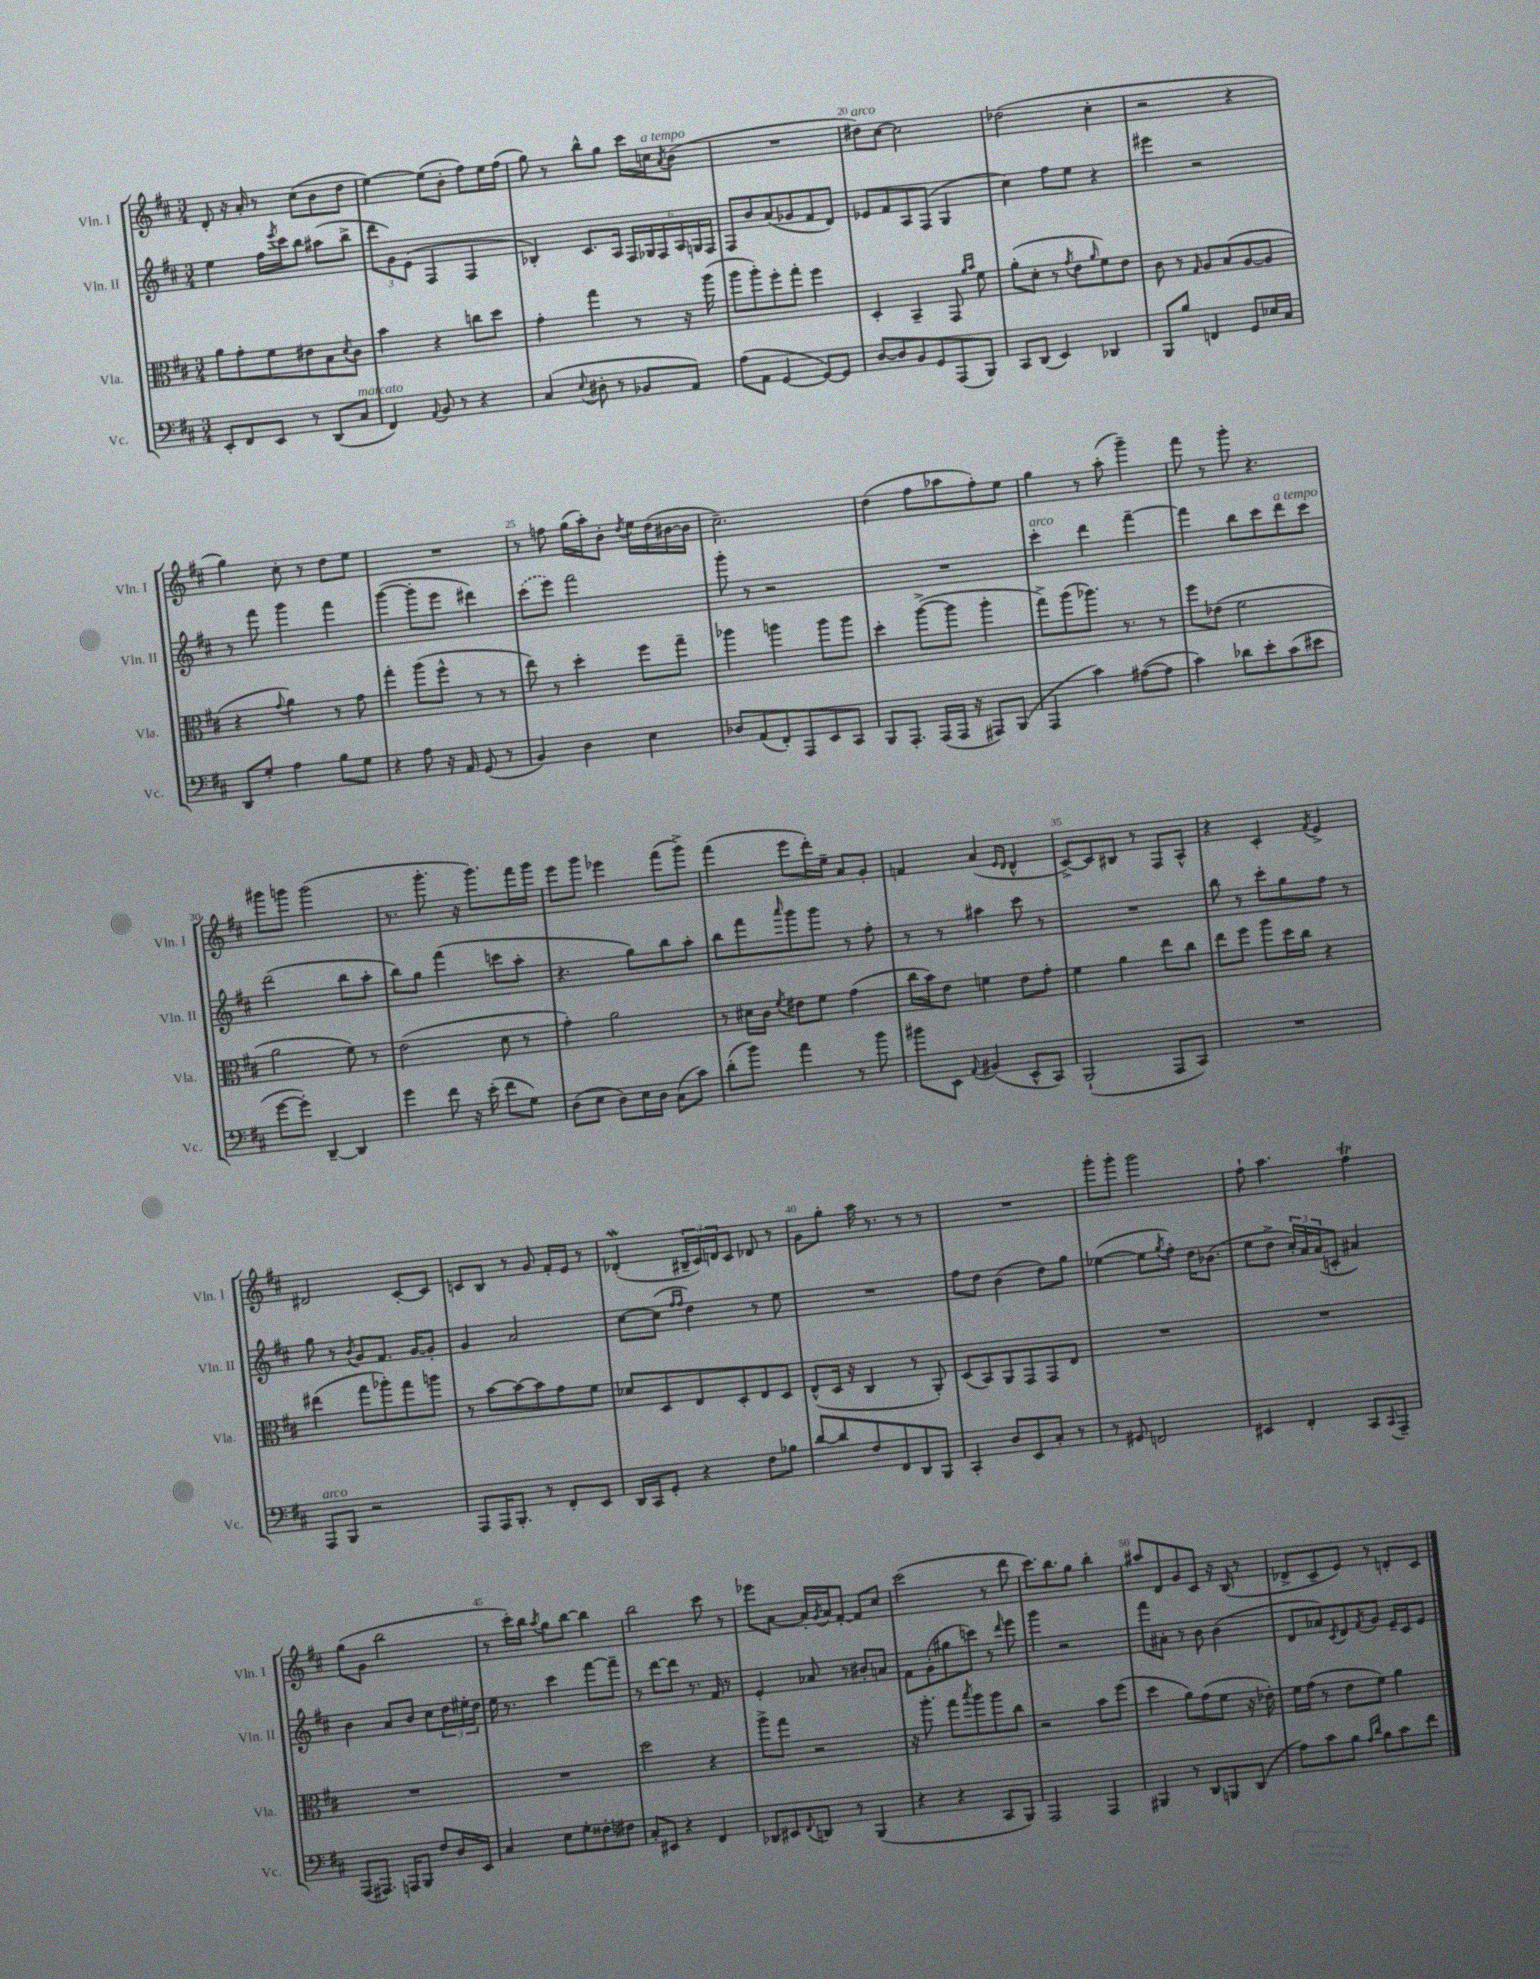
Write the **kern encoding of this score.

**kern	**kern	**kern	**kern
*staff4	*staff3	*staff2	*staff1
*clefF4	*clefC3	*clefG2	*clefG2
*k[f#c#]	*k[f#c#]	*k[f#c#]	*k[f#c#]
*M3/4	*M3/4	*M3/4	*M3/4
8EE'	8a	4ee	8d'
8FF#	8g'	.	16r
.	.	.	16a'
8EE	8f#	16ff#	8r
.	.	8qeee	.
.	.	16ccc#	.
8r	8e#	8bb	(8cc#
(8DD	8B	(8aa#	8b
.	8qd	.	.
8C#	8c#	8bb^	8dd
=	=	=	=
4FF#)	4b	12ddd	[4ee)
.	.	12g)	.
.	.	(12e	.
8qqAA	.	.	.
8BB	4r	4F#	(8ee]
8r	.	.	8b'
4r	8cc	4F#	8ff#)
.	8dd	.	16ee
.	.	.	(16ff#
=	=	=	=
(4C#	4g'	4B-')	8gg)
.	.	.	8r
8qqE	.	.	.
8D#'	4gg	8.c#	8bb^^
8r	.	.	8gg
.	.	16A	.
8BB-	8r	24F#	16ccc#
.	.	24G-	.
.	.	.	16cc
.	.	24F#	.
.	.	.	8qa
8AA)	16r	24A	(8b
.	.	24G	.
.	(16aa	.	.
.	.	24F#	.
=	=	=	=
(8A	8aa	8F#	2.r
8AA	8aa')	8b	.
[4GG	8ff#'	(8a	.
.	8gg'	8g-	.
8GG_)	4ff#	8f#	.
8GG]	.	8d)	.
=	=	=	=
[8D	4D'	8e-	8dd#)
8D]	.	8f#	[8cc#
8BB	4BB~	8A	2cc#]
8GG	.	(8F#	.
(8AAA	8GG	4G	.
.	16qqa	.	.
.	16qqb	.	.
8BBB)	8f#	.	.
=	=	=	=
8CC#	(8a'	4cc#)	(2dd-
(8DD	8d'	.	.
4EE)	8r	8ff#	.
.	8qg	.	.
.	8e	8ee	.
.	16qqa	.	.
4DD-	8f#)	4r	4cc#'
.	8e	.	.
=	=	=	=
8BBB	8c#	4eee#	2r
8B	8r	.	.
.	16qqG	.	.
4FF	8A	2r	.
.	(8B	.	.
8GG	[8A	.	4r
16E-	8A]	.	.
16C#	.	.	.
=	=	=	=
8DD	4r	8r	4gg)
8G'	.	8fff#	.
.	8qqg	.	.
4A	4a)	4ggg	8cc#'
.	.	.	8r
8B	8r	4fff#	8dd
8G	8g	.	8ee
=	=	=	=
4r	4gg'	([4ggg	2.r
8A	(8aa	8ggg']	.
16r	8ff#^^	8eee	.
16AA	.	.	.
(8GG	8r	4ddd#)	.
8r	8r	.	.
=	=	=	=
4BB)	8ee)	(8ccc#	8r
.	8r	8eee)	8ff
4D	4dd'	2fff#	(16gg
.	.	.	16aa')
.	.	.	8b'
.	.	.	8qdd
4E	8ff#	.	16ee
.	.	.	(16dd
.	8gg~	.	[16b#
.	.	.	16b#]
=	=	=	=
8D-	4aa-	8ggg'	2.cc#~)
(8AA	.	8r	.
8FF#')	4aa	2r	.
8AAA	.	.	.
8EE	8aa	.	.
8CC#	8aa	.	.
=	=	=	=
8BBB	4dd'	2.r	(4dd
8.AAA'	.	.	.
.	([8aa^	.	8ff#
(16AAA	.	.	.
16AAA	8aa]	.	8aa-
16r	.	.	.
8AAA#)	4aa'	.	8ff#')
(8BBB	.	.	8ee
=	=	=	=
4AAA	8gg^)	4ccc#'	4gg
.	(8aa	.	.
4c#)	8.aa-)	4ddd	8r
.	.	.	(8aa'
.	8.r	.	.
([8A#	.	[4fff#~	4ggg~)
8A#]	8r	.	.
=	=	=	=
4c#)	8ff#	4fff#]	8fff#
.	(8e-	.	8r
8d-	2f#	8bb	8ggg'
8e'	.	8ccc#	4.r
(8c#	.	8ddd	.
8e#	.	8ccc#	.
=	=	=	=
[8g	2a	(2ddd	8ggg#
8g'])	.	.	8ggg
[4DD~	.	.	(2ggg
4DD]	8f#)	8bb	.
.	8r	8aa'	.
=	=	=	=
4g	(2e	8bb)	8.r
.	.	8gg	.
.	.	.	8.ggg'
8f#	.	(4fff#	.
16r	.	.	16r
(16e'	.	.	8.ggg)
8f#	8d	8ccc	.
8G)	8r	8aa'	16fff#
.	.	.	16ggg
=	=	=	=
(8D	4g')	4.r	8eee
8E	.	.	8ggg
8D)	2a	.	4eee-
16E	.	8gg)	.
16D	.	.	.
(8C#	.	8bb	(8fff#
8c#)	.	8aa'	8ggg^)
=	=	=	=
(8d'	8r	8bb	(4fff#
8b)	16d#	8fff#	.
.	16c#	.	.
.	8qf#	16qqaaa	.
4a	8e#	8ggg	8eee
.	8f#	8ggg	16ddd')
.	.	.	16ee~
8r	(4g	8r	8a
8b	.	8ff#'	8g'
=	=	=	=
8b#	16cc#	8r	4f
.	16b)	.	.
8EE	8e	8r	.
8qqAA	.	.	.
(4BB#	4f	4aa#	(4a
.	.	.	16qqe
.	.	.	16qqd
8EE^^	8e	8ccc#	4d^^
8CC#)	8g'	8r	.
=	=	=	=
(2BBB`	4f#	2.r	[8c#^)
.	.	.	8c#]
.	4a	.	8B#
.	.	.	8r
8AAA	8ee	.	8F#
8CC#)	8cc#	.	8A^^
=	=	=	=
2.r	8ee	8bb	4r
.	8ff#	8r	.
.	8aa	8ccc#'	4c#'
.	16dd	8gg	.
.	16cc#	.	.
.	.	.	8qf#
.	4r	8ff#	4e^
.	.	8r	.
=	=	=	=
8AAA	(4ee#	8gg	2d#
8BBB	.	8r	.
.	.	8qb	.
2r	8gg	8g	.
.	8aa-')	8.f#	.
.	8gg	.	[8c#'
.	.	[16g	.
.	8aa	8g']	8c#]
=	=	=	=
8AAA	8r	4g	8c
16AAA	[8b	.	8B
8.BBB'	.	.	.
.	8b_	2a	8r
8r	8b]	.	8g
8FF#'	8g	.	16f#'
.	.	.	16e
8EE	8f#	.	8r
=	=	=	=
16DD	8d-	[8cc#	(4d-'
16CC#	.	.	.
8GG'	8D	(8cc#]	.
.	.	16qqff#	.
.	.	16qqff#	.
4r	8E	4dd)	24B#~
.	.	.	24c#)
.	.	.	24d
.	8D'	.	8c#
8F#	8E	8r	8d-
8B-	8D	8ee	8r
=	=	=	=
[8d	(8E^^	2.r	8g
8d]	16D	.	8gg'
.	16r	.	.
8F#	4C#	.	16aa
.	.	.	8.r
8FF#	.	.	.
8DD	8r	.	8r
8BBB	8AA')	.	8r
=	=	=	=
4CC#'	(8D	8ff#	2.r
.	8BB)	8dd	.
8D	8AA	(4b	.
8EE	8GG	.	.
8C#'	8GG	8dd)	.
8r	8E	8gg	.
=	=	=	=
8r	2.r	([4ee-	8ggg'
8GG#	.	.	8ggg'
2FF	.	8ee-]	2ggg
.	.	8qgg	.
.	.	8ff#')	.
.	.	16dd	.
.	.	(8.b-	.
=	=	=	=
4EE#	2.r	8ee	8ff#`
.	.	8dd^	4.aa
4FF#'	.	24cc#')	.
.	.	24a	.
.	.	(24a	.
.	.	8c'	.
8CC#	.	4a#)	4ff#
8qqCC#	.	.	.
8AAA~	.	.	.
=	=	=	=
(8AAA	2.r	4b	(8gg
8.AAA#)	.	.	8g
.	.	8a	2bb
16AAA	.	.	.
8BBB	.	8b	.
8F#	.	8cc#	.
16D	.	24dd	.
.	.	24ee#'	.
16EE	.	.	.
.	.	24dd	.
=	=	=	=
4C#	2.r	16ee	8r
.	.	8.r	.
.	.	.	16ccc#')
.	.	.	16bb
.	.	.	8qaa
8E	.	4ccc#	8gg
8G'	.	.	[8bb
8F##'	.	[8fff#	4bb]
8F#	.	8fff#~]	.
=	=	=	=
8C#'	2dd	8r	2bb
8EE#	.	[8ddd	.
4r	.	8ddd]	.
.	.	8.r	.
4FF#	4r	.	8ccc#
.	.	16f#	.
.	.	8r	8r
=	=	=	=
8DD-	8aa^	4e'	8eee-
8EE#	8gg	.	[8a
8qqFF#	.	.	.
8DD	2r	8a-	16a']
.	.	.	8qg
.	.	.	16a
8r	.	8r	[8f#'
(4BBB	.	8b#'	8f#]
.	.	8a	8cc#
=	=	=	=
4r	16r	8f#	(2ccc#
.	8.aa'	.	.
.	.	(8g'	.
4r	8gg	8gg#	.
.	8qbb	.	.
.	8aa	8ccc)	.
8CC#	8aa	8r	8r
.	.	16qqddd	.
8BBB)	8cc#	8eee	8ddd
=	=	=	=
2AAA	2r	4ggg	8.ccc#)
.	.	.	8.bb
.	.	2r	.
.	.	.	8gg
4AAA	8b	.	4bb'
.	(8ff#	.	.
=	=	=	=
4BBB#	4dd	8fff#	8aa#
.	.	8a#'	8d
8r	8a)	8r	8g
8DD	(8g	8b	8c#
8BBB	8f#	(4b	16r
.	.	.	(16B
(8DD	16r	.	8r
.	16e-')	.	.
=	=	=	=
8A)	16f#	8d	8d-^
.	(16g	.	.
8c#	8r	8a-)	8c#~
.	.	8qc#	.
8B	8e	8d	8e)
16qqA	.	.	.
16qqd	.	8qf#	.
8B	8f#)	8g	8r
8c#	4a	16e~	8d'
.	.	16c#	.
8f#	.	8e	8c#
==	==	==	==
*-	*-	*-	*-
